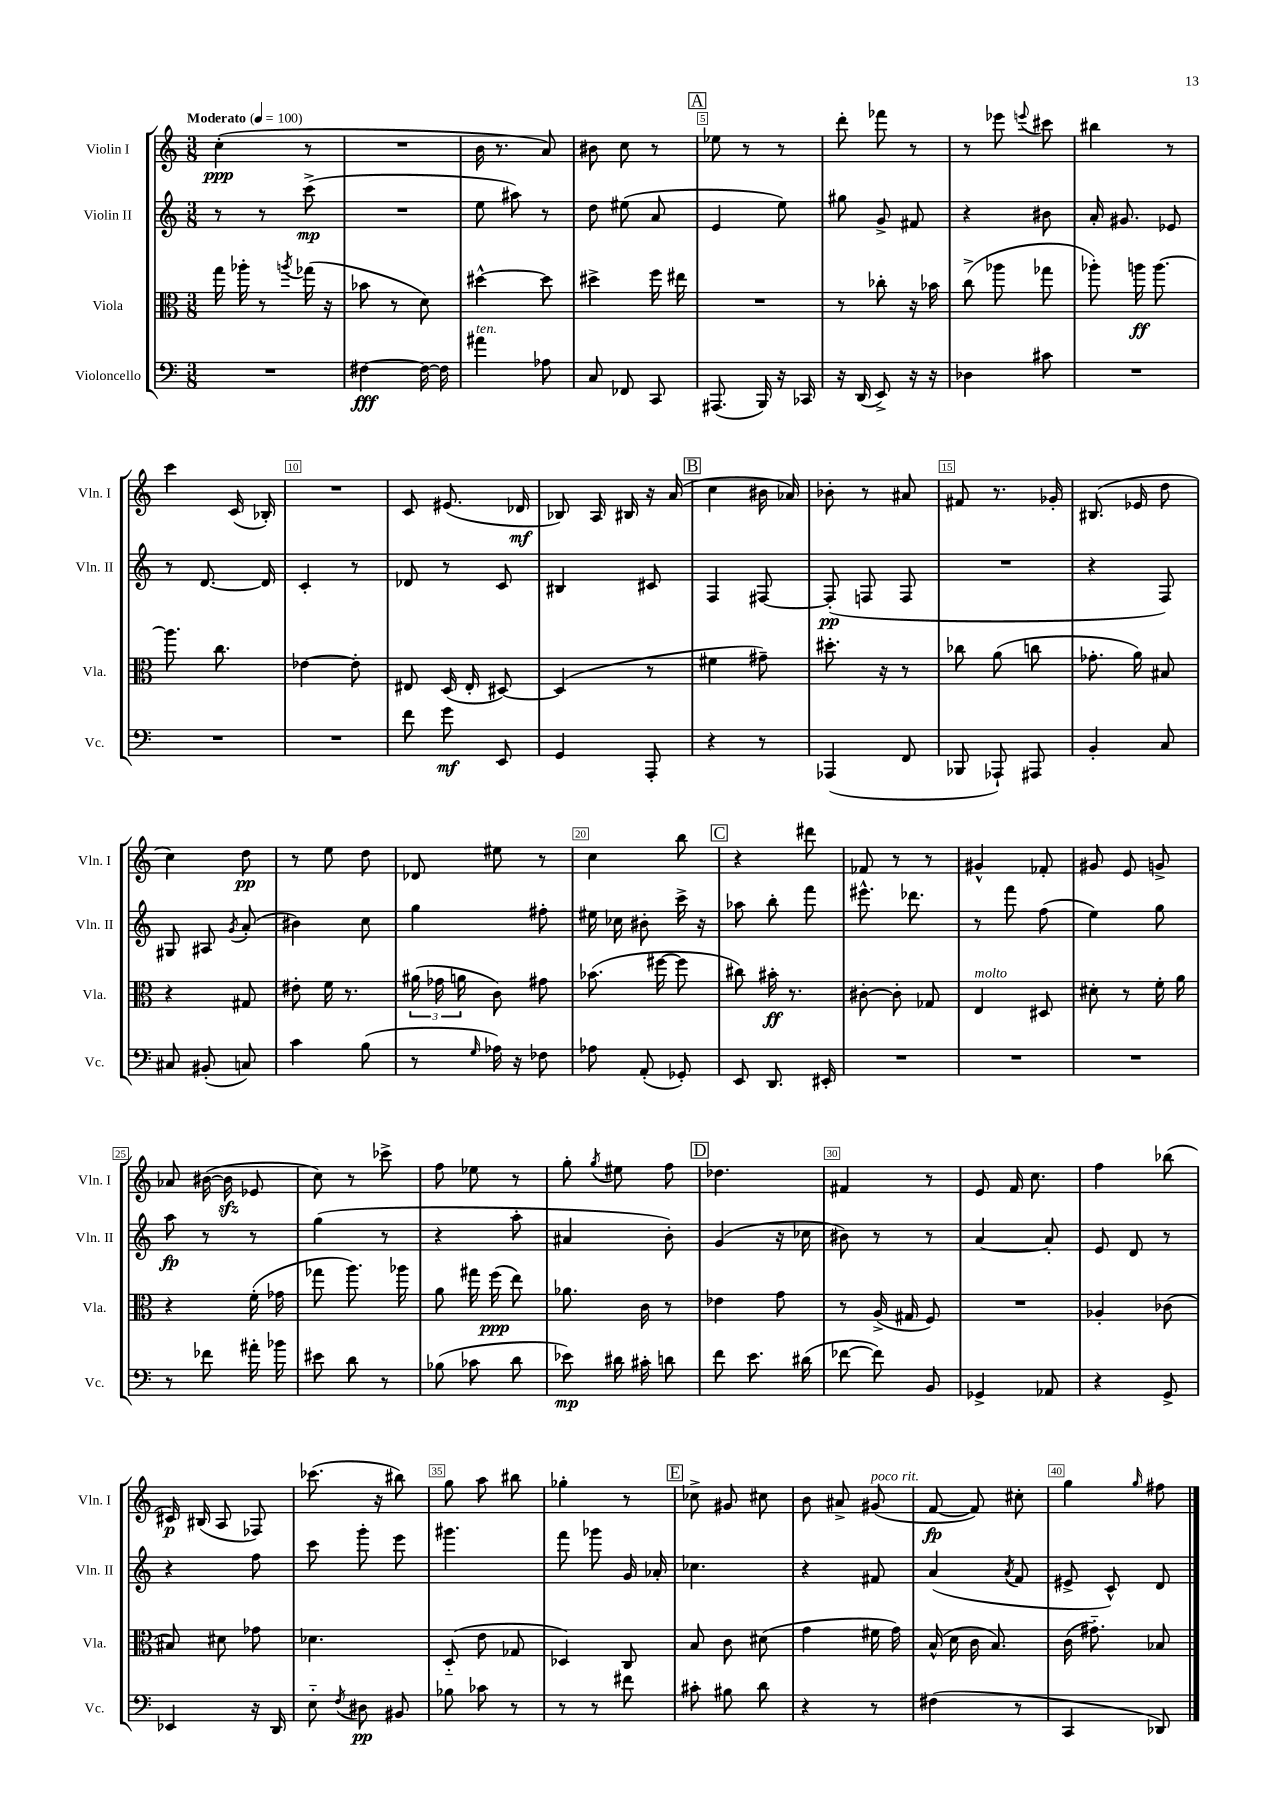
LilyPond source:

<<
\new StaffGroup <<
\new Staff = "s0" \with { instrumentName = "Violin I" shortInstrumentName = "Vln. I" } {
    \clef treble \key c \major \numericTimeSignature \time 3/8 \tempo "Moderato" 4 = 100
    \autoBeamOff c''4-.\ppp( r8 |
    R4. |
    b'16 r8. a'8) |
    bis'8 c''8 r8 |
    \mark \markup { \box "A" } ees''8 r8 r8 |
    d'''8-. fes'''8 r8 |
    r8 ees'''8 \appoggiatura { e'''8 } cis'''8 |
    bis''4 r8 |
    c'''4 c'16( bes16-.) |
    R4. |
    c'8 eis'8.( des'16\mf |
    bes8) a16 bis16 r16 a'16( |
    \mark \markup { \box "B" } c''4 bis'16 aes'16) |
    bes'8-. r8 ais'8 |
    fis'8 r8. ges'16-. |
    bis8.( ees'16 d''8 |
    c''4) d''8\pp |
    r8 e''8 d''8 |
    des'8 eis''8 r8 |
    c''4 b''8 |
    \mark \markup { \box "C" } r4 dis'''8 |
    fes'8 r8 r8 |
    gis'4-^ fes'8-. |
    gis'8 e'8 g'8-> |
    aes'8 bis'16~( bis'16\sfz ees'8 |
    c''8) r8 ces'''8-> |
    f''8 ees''8 r8 |
    g''8-. \acciaccatura { g''8 } eis''8 f''8 |
    \mark \markup { \box "D" } des''4. |
    fis'4 r8 |
    e'8 f'16 c''8. |
    f''4 bes''8( |
    cis'16\p) bis16( a8 fes8) |
    ces'''8.( r16 bis''8) |
    g''8 a''8 bis''8 |
    ges''4-. r8 |
    \mark \markup { \box "E" } ces''8-> gis'8 cis''8 |
    b'8 ais'8-> gis'8^\markup { \italic "poco rit." }( |
    f'8~\fp f'8) cis''8-. |
    g''4 \grace { g''16 } fis''8 \bar "|." |
}
\new Staff = "s1" \with { instrumentName = "Violin II" shortInstrumentName = "Vln. II" } {
    \clef treble \key c \major \numericTimeSignature \time 3/8
    \autoBeamOff r8 r8 c'''8->\mp( |
    R4. |
    e''8 ais''8) r8 |
    d''8 eis''8( a'8 |
    \mark \markup { \box "A" } e'4 e''8) |
    gis''8 g'8-> fis'8 |
    r4 bis'8 |
    a'16-. gis'8. ees'8 |
    r8 d'8.~ d'16 |
    c'4-. r8 |
    des'8 r8 c'8 |
    bis4 cis'8 |
    \mark \markup { \box "B" } f4 fis8~ |
    fis8-.\pp( f8 f8 |
    R4. |
    r4 f8) |
    gis8 ais8 \acciaccatura { g'8 } a'8-.( |
    bis'4) c''8 |
    g''4 fis''8-. |
    eis''16 ces''16 bis'8-. c'''16-> r16 |
    \mark \markup { \box "C" } aes''8 b''8-. f'''8 |
    eis'''8.-^ des'''8. |
    r8 f'''8 f''8( |
    e''4) g''8 |
    a''8\fp r8 r8 |
    g''4( r8 |
    r4 a''8-. |
    ais'4 b'8-.) |
    \mark \markup { \box "D" } g'4( r16 ces''16 |
    bis'8) r8 r8 |
    a'4~ a'8-. |
    e'8 d'8 r8 |
    r4 f''8 |
    c'''8 g'''8-. e'''8 |
    gis'''4. |
    f'''8 ges'''8 g'16 aes'16-. |
    \mark \markup { \box "E" } ces''4. |
    r4 fis'8 |
    a'4( \acciaccatura { a'8 } f'8 |
    eis'8-> c'8-^) d'8 \bar "|." |
}
\new Staff = "s2" \with { instrumentName = "Viola" shortInstrumentName = "Vla." } {
    \clef alto \key c \major \numericTimeSignature \time 3/8
    \autoBeamOff g''16 aes''16-. r8 \acciaccatura { a''8 } ges''16( r16 |
    bes'8 r8 d'8) |
    dis''4~-^ dis''8 |
    dis''4-> f''16 eis''16 |
    \mark \markup { \box "A" } R4. |
    r8 ces''8-. r16 bes'16 |
    c''8->( aes''8 ges''8 |
    aes''8-.) a''16\ff a''8.~ |
    a''8. c''8. |
    ees'4~ ees'8-. |
    eis8 d16( eis16-. dis8~) |
    dis4( r8 |
    \mark \markup { \box "B" } fis'4 gis'8--) |
    dis''8.-. r16 r8 |
    ces''8 a'8( c''8 |
    ges'8.-. a'16) bis8 |
    r4 gis8 |
    eis'8-. f'16 r8. |
    \tuplet 3/2 { ais'16( ges'16 a'16 } c'8) gis'8 |
    bes'8.( fis''16~ fis''8 |
    \mark \markup { \box "C" } cis''8) bis'16-.\ff r8. |
    cis'8~-. cis'8-. ges8 |
    e4^\markup { \italic "molto" } dis8 |
    dis'8-. r8 f'16-. a'16 |
    r4 f'16-.( ges'16 |
    ges''8 a''8.) aes''16 |
    a'8 gis''16 f''16\ppp( e''8) |
    aes'8. c'16 r8 |
    \mark \markup { \box "D" } ees'4 g'8 |
    r8 a16->( gis16 f8) |
    R4. |
    aes4-. ces'8( |
    bis8) dis'8 ges'8 |
    des'4. |
    d8-_( e'8 ges8 |
    des4) c8 |
    \mark \markup { \box "E" } b8 c'8 dis'8( |
    g'4 fis'16 g'16) |
    b16-^( d'16 c'16 b8.) |
    c'16( gis'8.-_) bes8 \bar "|." |
}
\new Staff = "s3" \with { instrumentName = "Violoncello" shortInstrumentName = "Vc." } {
    \clef bass \key c \major \numericTimeSignature \time 3/8
    \autoBeamOff R4. |
    fis4~\fff fis16~ fis16 |
    ais'4^\markup { \italic "ten." } aes8 |
    c8 fes,8 c,8 |
    \mark \markup { \box "A" } ais,,8.( b,,16) r16 ces,16 |
    r16 d,16( e,8->) r16 r16 |
    des4 cis'8 |
    R4. |
    R4. |
    R4. |
    f'8 g'8\mf e,8 |
    g,4 a,,8-. |
    \mark \markup { \box "B" } r4 r8 |
    aes,,4( f,8 |
    bes,,8 aes,,8-!) ais,,8 |
    b,4-. c8 |
    cis8 bis,8-.( c8) |
    c'4 b8( |
    r8 \grace { g16 } aes16) r16 fes8 |
    aes8 a,8-.( ges,8-.) |
    \mark \markup { \box "C" } e,8 d,8. eis,16-. |
    R4. |
    R4. |
    R4. |
    r8 fes'8 ais'16-. bes'16 |
    eis'8 d'8 r8 |
    bes8( ces'8 d'8 |
    ees'8\mp) dis'16 cis'16-. d'8 |
    \mark \markup { \box "D" } f'8 e'8. dis'16( |
    fes'8~ fes'8) b,8 |
    ges,4-> aes,8 |
    r4 g,8-> |
    ees,4 r16 d,16 |
    e8-_ \acciaccatura { f8 } dis8\pp bis,8 |
    bes8 ces'8 r8 |
    r8 r8 fis'8 |
    \mark \markup { \box "E" } cis'8-. bis8 d'8 |
    r4 r8 |
    fis4( r8 |
    c,4 des,8) \bar "|." |
}
>>
>>
\layout { \context { \Score \override BarNumber.break-visibility = ##(#f #t #t) barNumberVisibility = #(every-nth-bar-number-visible 5) \override BarNumber.stencil = #(make-stencil-boxer 0.1 0.3 ly:text-interface::print) } }
